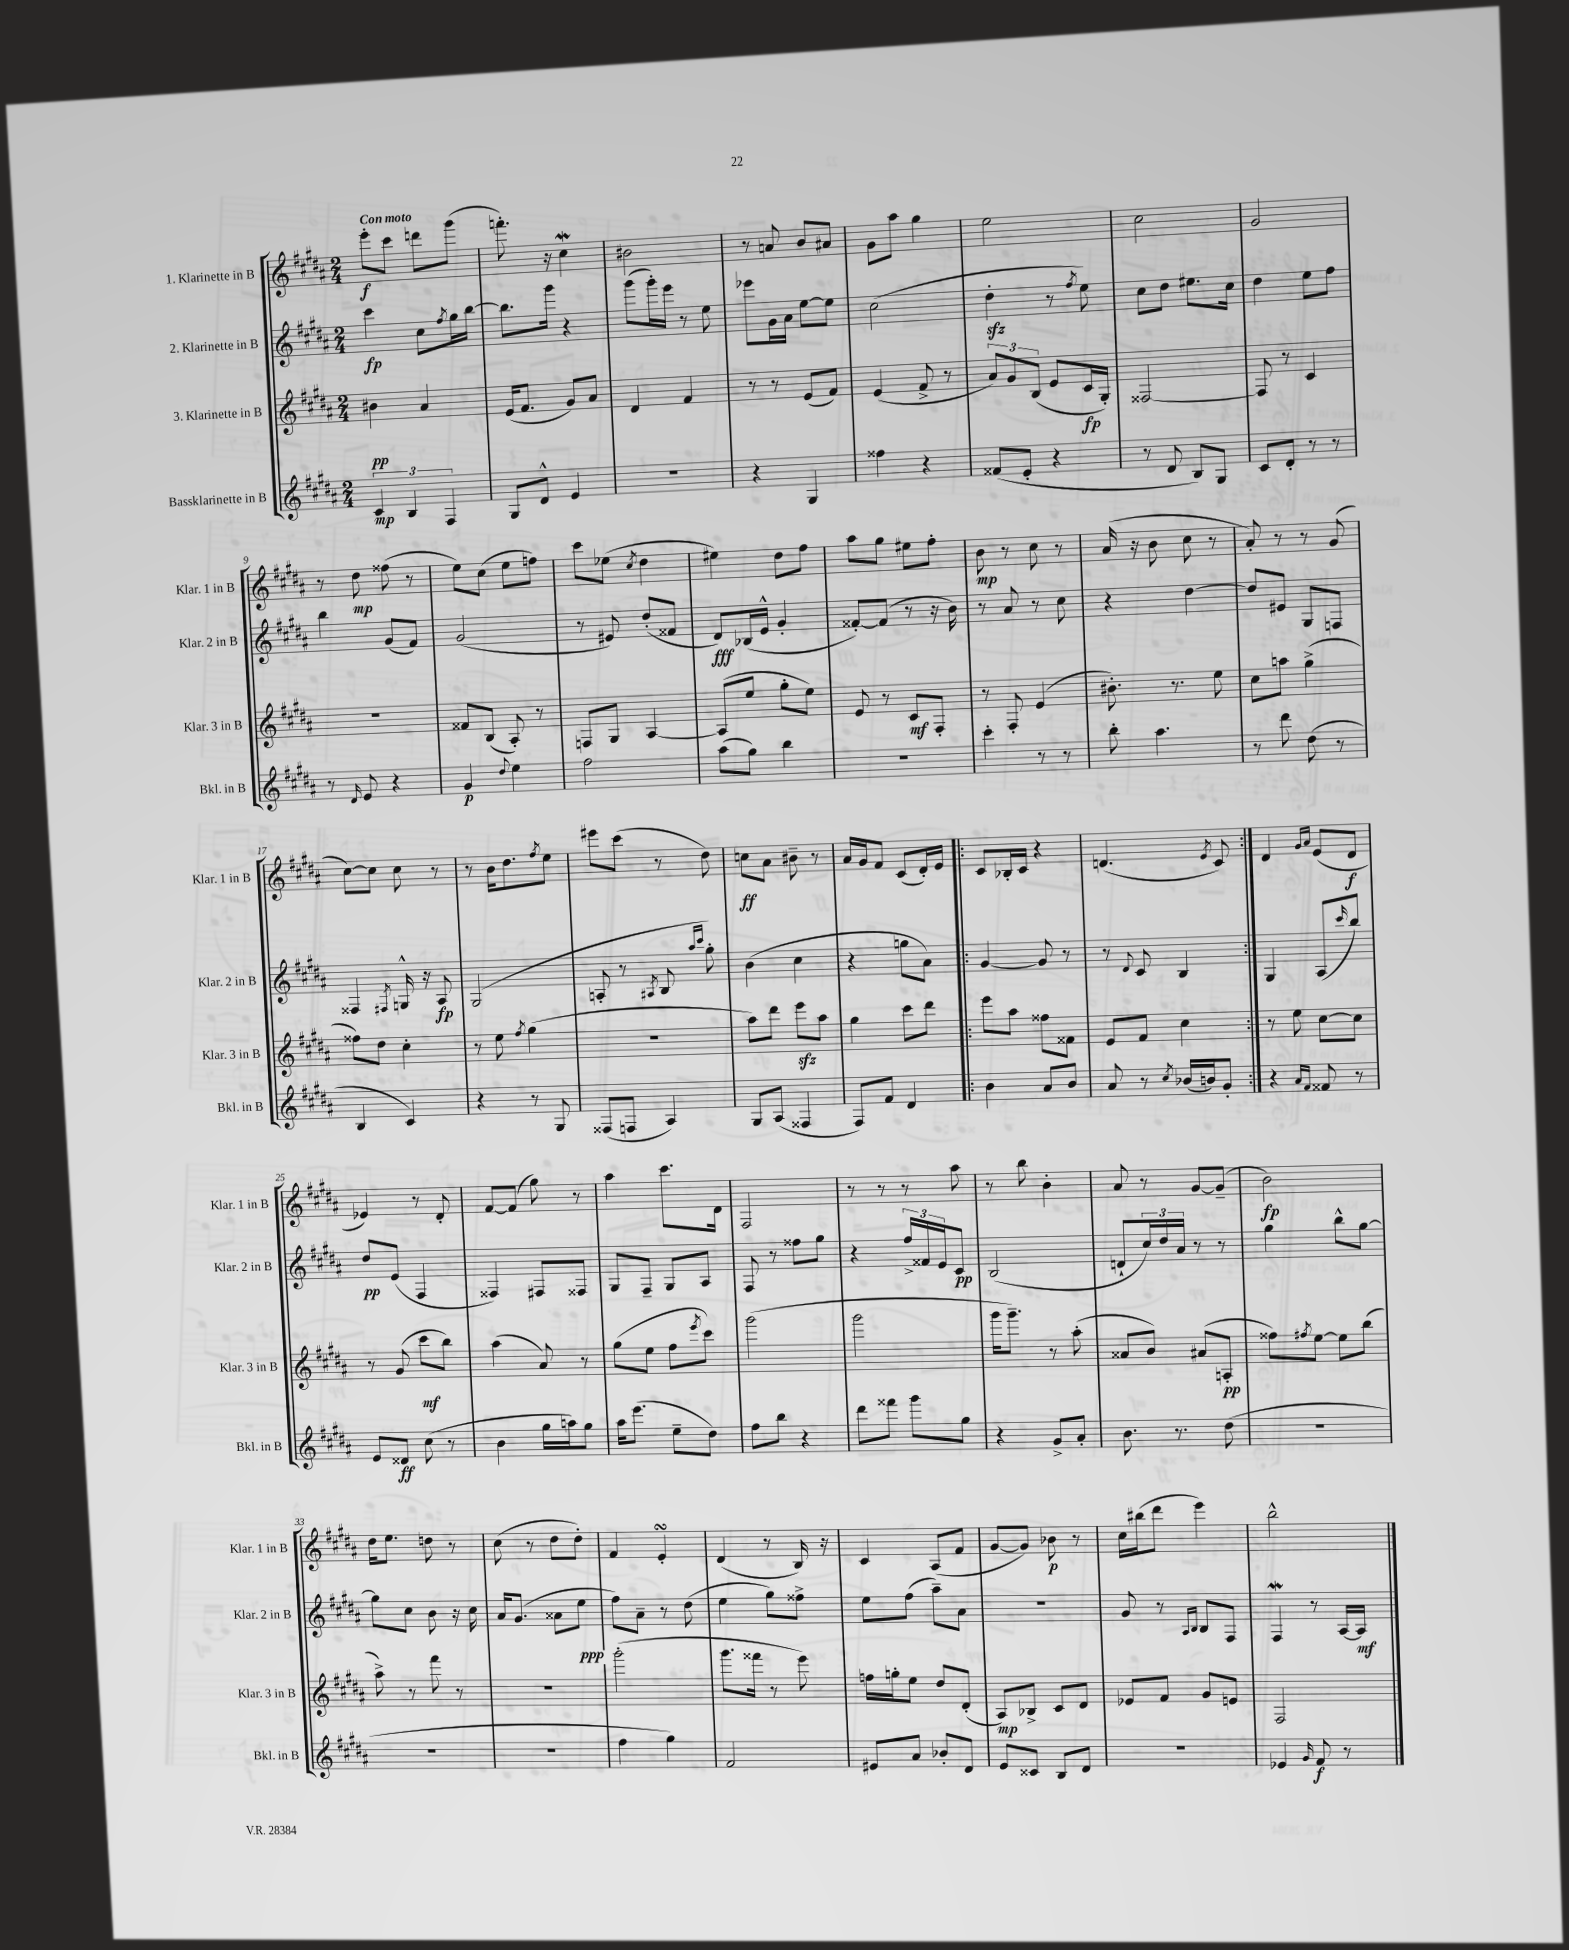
<<
\new StaffGroup <<
\new Staff = "s0" \with { instrumentName = "1. Klarinette in B" shortInstrumentName = "Klar. 1 in B" } {
    \clef treble \key b \major \numericTimeSignature \time 2/4 \tempo "Con moto"
    e'''8-.\f cis'''8 d'''8 gis'''8( |
    f'''8.-.) r16 cis''4\mordent |
    bis'2 |
    r8 a'8 b'8 ais'8 |
    gis'8 ais''8 gis''4 |
    e''2 |
    cis''2 |
    gis'2 |
    r8 dis''8\mp fisis''8( r8 |
    e''8) cis''8( e''8 f''8) |
    cis'''8 ees''8( \acciaccatura { cis''8 } dis''4 |
    eis''4) dis''8 fis''8 |
    ais''8 gis''8 eis''8 fis''8-. |
    b'8\mp r8 cis''8 r8 |
    ais'16( r16 b'8 cis''8 r8 |
    ais'8-.) r8 r8 gis'8( |
    cis''8~) cis''8 cis''8 r8 |
    r8 b'16 dis''8. \acciaccatura { fis''8 } e''8 |
    eis'''8 cis'''8( r8 dis''8) |
    c''8\ff ais'8 bis'8-- r8 |
    ais'16 gis'16 fis'8 cis'8( dis'16-.) e'16 |
    \repeat volta 2 { cis'8 bes16-. cis'16 r4 |
    d'4.( \acciaccatura { e'8 } cis'8) | }
    dis'4 \grace { gis'16 ais'16 } e'8( dis'8\f |
    ees'4) r8 dis'8-. |
    fis'8~ fis'8( gis''8) r8 |
    ais''4 cis'''8. dis'16 |
    fis2 |
    r8 r8 r8 ais''8 |
    r8 b''8 b'4-. |
    ais'8 r8 gis'8~ gis'8--( |
    b'2\fp) |
    dis''16 e''8. d''8 r8 |
    cis''8( r8 dis''8 dis''8-.) |
    fis'4 e'4-.\turn |
    dis'4( r8 b16) r16 |
    cis'4 ais8( fis'8 |
    gis'8~ gis'8) bes'8\p r8 |
    cis''16 bis''16( dis'''8 e'''4) |
    b''2-^ \bar "|." |
}
\new Staff = "s1" \with { instrumentName = "2. Klarinette in B" shortInstrumentName = "Klar. 2 in B" } {
    \clef treble \key b \major \numericTimeSignature \time 2/4
    cis'''4\fp cis''8 \acciaccatura { fis''8 } gis''16 b''16~ |
    b''8. gis'''16 r4 |
    gis'''8( gis'''16-.) e'''16 r8 e''8 |
    ees'''8 gis'16 ais'16 e''8~ e''8 |
    cis''2( |
    dis''4-.\sfz r8 \acciaccatura { fis''8 } e''8) |
    cis''8 dis''8 eis''8. cis''16 |
    dis''4 e''8 fis''8 |
    b''4 gis'8( fis'8) |
    gis'2( |
    r8 eis'8) dis''8-.( fisis'8 |
    dis'8\fff) bes16( e'16-^ gis'4-. |
    fisis'8~-.) fisis'8( r8 r16 b'16) |
    r8 ais'8 r8 cis''8 |
    r4 dis''4~ |
    dis''8 eis'8 gis8 f8 |
    fisis4 \acciaccatura { fis8 } g16-^ r16 ais8\fp |
    gis2( |
    a8-. r8 \acciaccatura { ais8 } b8 \grace { ais''16 cis'''16 } gis''8-.) |
    b'4( cis''4 |
    r4 g''8 ais'8) |
    \repeat volta 2 { gis'4~ gis'8 r8 |
    r8 \appoggiatura { dis'8 } cis'8 b4 | }
    gis4 ais8( \grace { cis'''16 } b''8) |
    dis''8\pp e'8( fis4 |
    fisis4) fis8 fisis8 |
    gis8 fis8-- gis8 ais8 |
    fis8 r8 fisis''8 gis''8 |
    r4 \tuplet 3/2 { fis''16-> fisis'16 e'16 } cis'8\pp |
    b2( |
    d'8-! \tuplet 3/2 { cis''16) dis''16 ais'16 } r8 r8 |
    gis''4 b''8-^ gis''8~ |
    gis''8 cis''8 b'8 r16 cis''16 |
    ais'16 gis'8.( aisis'8 e''8\ppp |
    fis''8) ais'8-- r8 dis''8( |
    e''4 gis''8) fisis''8-> |
    e''8 fis''8( ais''8--) ais'8 |
    R2 |
    gis'8 r8 \grace { ais16 b16 } b8 fis8 |
    fis4\mordent r8 ais16~ ais16\mf \bar "|." |
}
\new Staff = "s2" \with { instrumentName = "3. Klarinette in B" shortInstrumentName = "Klar. 3 in B" } {
    \clef treble \key b \major \numericTimeSignature \time 2/4
    bis'4\pp ais'4 |
    e'16( fis'8. gis'8) ais'8 |
    dis'4 fis'4 |
    r8 r8 e'8( fis'8) |
    e'4( fis'8-> r8 |
    \tuplet 3/2 { ais'8) gis'8 b8( } e'8 cis'16\fp gis16-.) |
    fisis2~ |
    fisis8 r8 cis'4 |
    R2 |
    fisis'8 b8( ais8-.) r8 |
    f8 gis8 ais4~ |
    ais8( e''8 gis''8-. e''8) |
    e'8 r8 cis'8\mf fis8-. |
    r8 fis8-. e'4( |
    bis'8.-.) r8. e''8 |
    cis''8 a''8 gis''4->( |
    fisis''8) dis''8 cis''4-. |
    r8 e''8 \acciaccatura { fis''8 } gis''4( |
    R2 |
    ais''8) dis'''8 e'''8\sfz ais''8 |
    gis''4 cis'''8 dis'''8 |
    \repeat volta 2 { e'''8 ais''8 fisis''8 fisis'8 |
    e'8 fis'8 cis''4 | }
    r8 e''8 cis''8~ cis''8 |
    r8 gis'8( cis'''8\mf b''8) |
    ais''4( ais'8) r8 |
    gis''8( e''8 fis''8 \acciaccatura { e'''8 } cis'''8) |
    gis'''2( |
    gis'''2 |
    gis'''16 gis'''8.--) r8 ais''8-.( |
    aisis'8 b'8) ais'8( a8-.\pp |
    fisis''8) \acciaccatura { fis''8 } e''8~ e''8 b''8( |
    ais''8->) r8 fis'''8 r8 |
    r2 |
    gis'''2-.( |
    gis'''8. fisis'''16 r8 e'''8) |
    f''16 g''16-. e''8 dis''8 dis'8-.( |
    ais8\mp) bes8-> cis'8 dis'8 |
    ees'8 fis'8 gis'8 e'8 |
    fis2 \bar "|." |
}
\new Staff = "s3" \with { instrumentName = "Bassklarinette in B" shortInstrumentName = "Bkl. in B" } {
    \clef treble \key b \major \numericTimeSignature \time 2/4
    \tuplet 3/2 { cis'4\mp b4 fis4 } |
    gis8 dis'8-^ e'4 |
    r2 |
    r4 gis4 |
    fisis''4 r4 |
    fisis'8( e'8-. r4 |
    r8 dis'8 b8) gis8 |
    cis'8 dis'8-. r8 r8 |
    r8 \grace { dis'16 } e'8 r4 |
    gis'4\p \appoggiatura { dis''8 } e''4 |
    fis''2 |
    ais''8( gis''8) b''4 |
    R2 |
    cis'''4-. r8 r8 |
    b''8-. ais''4. |
    r8 dis'''8 dis''8( r8 |
    b4 cis'4) |
    r4 r8 gis8 |
    fisis8( f8 ais4) |
    gis8 ais8( fisis4 |
    fis8) fis'8 dis'4 |
    \repeat volta 2 { b'4 ais'8 b'8 |
    ais'8 r8 \acciaccatura { cis''8 } bes'16( b'16) gis'8-. | }
    r4 \grace { ais'16 fis'16 } fisis'8 r8 |
    e'8 disis'8\ff cis''8( r8 |
    b'4 gis''16 a''16) gis''8 |
    ais''16 e'''8.( e''8-- dis''8) |
    fis''8 b''8 r4 |
    dis'''8 fisis'''8 gis'''8 gis''8 |
    r4 gis'8-> ais'8-. |
    b'8. r8. dis''8( |
    r2 |
    R2 |
    r2 |
    fis''4 gis''4) |
    fis'2 |
    eis'8 ais'8 bes'8-. dis'8 |
    e'8 cisis'8 b8 dis'8 |
    R2 |
    ees'4 \grace { gis'16 } fis'8\f r8 \bar "|." |
}
>>
>>
